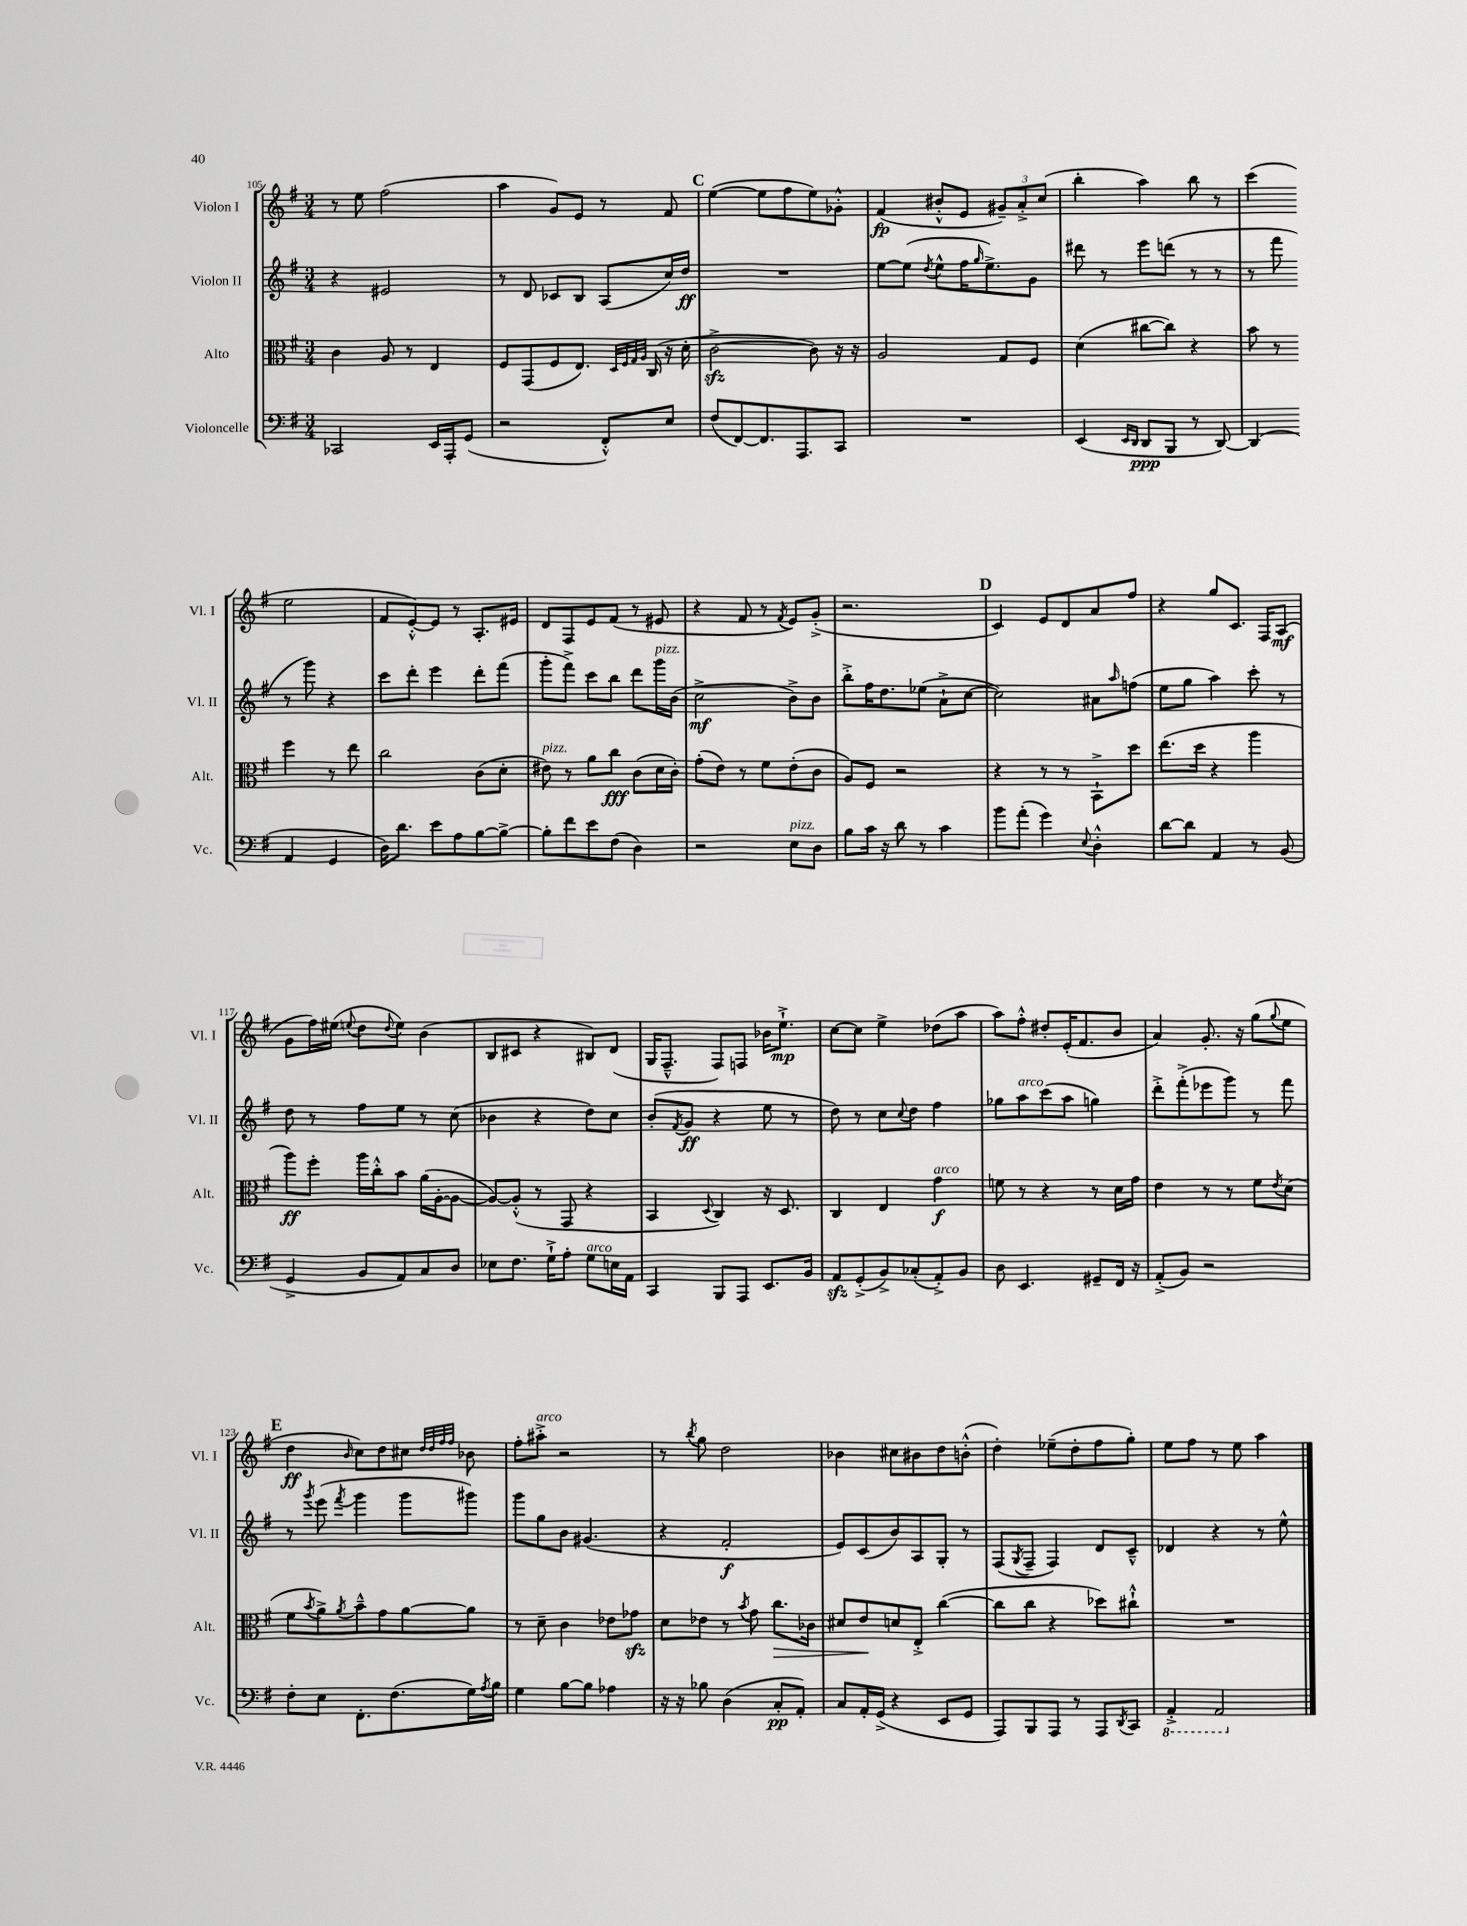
<<
\new StaffGroup <<
\new Staff = "s0" \with { instrumentName = "Violon I" shortInstrumentName = "Vl. I" } {
    \clef treble \key g \major \numericTimeSignature \time 3/4
    r8 e''8 fis''2( |
    a''4 g'8) e'8 r8 fis'8 |
    \mark \markup { \bold "C" } e''4~( e''8 fis''8 e''8) ges'8-.-^ |
    fis'4\fp( bis'8-.-^ e'8 \tuplet 3/2 { gis'8--) a'8-.-> c''8( } |
    b''4-. a''4) b''8 r8 |
    c'''4( e''2 |
    fis'8 e'8~-.-^) e'8 r8 a8.-. eis'16 |
    d'8 fis8 e'8 fis'8( r8 eis'8 |
    r4 fis'8 r8 \acciaccatura { fis'8 } e'8) g'8-.->( |
    r2. |
    \mark \markup { \bold "D" } c'4) e'8 d'8 a'8 fis''8 |
    r4 g''8 c'8. fis16 a8\mf( |
    g'8 fis''16) eis''16( \appoggiatura { e''8 } d''8 \appoggiatura { d''8 } e''8) b'4( |
    b8 cis'8 r4 bis8) d'8( |
    g16 fis8.---^ fis8) f8 bes'16 e''8.-!->\mp |
    c''8~ c''8 e''4-> des''8( a''8 |
    a''8) fis''8-.-^ dis''8-. e'16-.( fis'8. b'8 |
    a'4) g'8.-. r16 g''8( \appoggiatura { g''8 } e''8 |
    \mark \markup { \bold "E" } d''4\ff \grace { b'16 } c''8) d''8 cis''8 \grace { d''32 d''32 fis''32 fis''32 } bes'8 |
    fis''8-. ais''8-.->^\markup { \italic "arco" } r2 |
    r8 \acciaccatura { b''8 } g''8 d''2 |
    bes'4 cis''8 bis'8 d''8 b'8-.-^( |
    d''4-.) ees''8--( d''8-. fis''8 g''8-.) |
    e''8 fis''8 r8 e''8 a''4 \bar "|." |
}
\new Staff = "s1" \with { instrumentName = "Violon II" shortInstrumentName = "Vl. II" } {
    \clef treble \key g \major \numericTimeSignature \time 3/4
    r4 eis'2 |
    r8 d'8 ces'8 b8 a8( c''16) d''16\ff |
    \mark \markup { \bold "C" } R2. |
    e''8~ e''8( \acciaccatura { d''8 } e''8-^ fis''16 \grace { g''16 } e''8.->) g'8 |
    dis'''8 r8 e'''8 d'''8( r8 r8 |
    r8 fis'''8 r8 g'''8) r4 |
    c'''8 d'''8-. e'''4 d'''8-. fis'''8( |
    g'''8-. fis'''8->) c'''8 b''8 d'''8 g'''16^\markup { \italic "pizz." } b'16( |
    c''2->\mf b'8->) b'8 |
    b''8-.-> fis''16 d''8. ees''8( a'8-!-> c''8~ |
    \mark \markup { \bold "D" } c''2) ais'8 \grace { a''16 } f''8( |
    e''8 g''8 a''4) c'''8-. r8 |
    d''8 r8 fis''8 e''8 r8 c''8( |
    bes'4 r4 d''8) c''8 |
    b'8-.( \acciaccatura { fis'8 } g'8\ff r4 e''8 r8 |
    d''8) r8 c''8 \appoggiatura { c''8 } d''8 fis''4 |
    ges''8 a''8^\markup { \italic "arco" } c'''8( a''8 g''4) |
    d'''8-.-> fis'''8-.->( ees'''8 g'''8) r8 fis'''8 |
    \mark \markup { \bold "E" } r8 \acciaccatura { g'''8 } e'''8( \acciaccatura { fis'''8 } g'''4 g'''8 gis'''8) |
    g'''8 g''8 b'8 gis'4.( |
    r4 fis'2-.\f |
    e'8) c'8( b'8) a8 g8-. r8 |
    fis8( \acciaccatura { g8 } fis8-- fis4) d'8 c'8---^ |
    des'4 r4 r8 e''8-^ \bar "|." |
}
\new Staff = "s2" \with { instrumentName = "Alto" shortInstrumentName = "Alt." } {
    \clef alto \key g \major \numericTimeSignature \time 3/4
    c'4 a8 r8 e4 |
    fis8 g,8( fis8 e8.) \grace { d32 fis32 g32 a32 } c16( r16 d'16-. |
    \mark \markup { \bold "C" } c'2~->\sfz c'8) r16 r16 |
    a2 g8 fis8 |
    d'4( cis''8~ cis''8) r4 |
    b'8 r8 fis''4 r8 e''8 |
    c''2 c'8( d'8-. |
    eis'8^\markup { \italic "pizz." }) r8 a'8 c''8\fff c'8( d'16 c'16-.) |
    g'8-.( e'8) r8 fis'8 e'8-.( c'8 |
    a8) fis8 r2 |
    \mark \markup { \bold "D" } r4 r8 r8 b,8-!-> d''8 |
    e''8.( d''16 r4 a''4 |
    a''8\ff) fis''8-. a''16 c''16-.-^ b'8 a'16( a16~-. a8~ |
    a8~) a8-.-^( r8 g,8 r4 |
    b,4 \appoggiatura { d8 } c4) r16 d8. |
    c4 e4 g'4\f^\markup { \italic "arco" } |
    f'8 r8 r4 r8 d'16 g'16 |
    e'4 r8 r8 fis'8 \acciaccatura { e'8 } d'8( |
    \mark \markup { \bold "E" } fis'8 \acciaccatura { b'8 } a'8->) \acciaccatura { a'8 } b'8---^ g'8 a'8~ a'8 |
    r8 d'8-- c'4 ees'8 ges'8\sfz |
    d'8 ees'8 r8 \acciaccatura { b'8 } g'8 c''8.\> ces'16 |
    dis'8 e'8\! d'8 e8-.-> c''4~( |
    c''8 c''8 r4 des''8) cis''8-!-^ |
    R2. \bar "|." |
}
\new Staff = "s3" \with { instrumentName = "Violoncelle" shortInstrumentName = "Vc." } {
    \clef bass \key g \major \numericTimeSignature \time 3/4
    ces,2 e,16 a,,16-. g,8( |
    r2 fis,8-.-^) e8 |
    \mark \markup { \bold "C" } fis8( fis,8~) fis,8. a,,8. c,8 |
    R2. |
    e,4( \grace { e,16 d,16 } d,8\ppp b,,8 r8 d,8~) |
    d,4( a,4 g,4 |
    d16) d'8. e'8 a8 b8~ b8~-> |
    b8-. fis'8 e'8 fis8( d4) |
    r2 e8^\markup { \italic "pizz." } d8 |
    b8 c'16 r16 d'8 r8 c'4 |
    \mark \markup { \bold "D" } b'8 a'8-.( g'4) \appoggiatura { e8 } d4-.-^ |
    d'8~ d'8 a,4 r8 b,8( |
    g,4-> b,8 a,8) c8 d8 |
    ees8 fis8. g16-!-> a8-. g8^\markup { \italic "arco" } e16 a,16 |
    c,4 b,,8 a,,8 e,8. b,16 |
    a,8\sfz g,8-.->( b,8->) ces8-.( a,8-.->) b,8 |
    d8 e,4. gis,8-- fis,16 r16 |
    a,8-.->( b,8) r2 |
    \mark \markup { \bold "E" } fis8-. e8 fis,8.-. fis8.( g16) \acciaccatura { a8 } b16 |
    g4 b8~ b8 aes4 |
    r16 r16 bes8 d4( c8-.\pp a,8-.) |
    c8 a,16-. g,16->( r4 e,8 g,8 |
    a,,8) b,,8 a,,8 r8 a,,8 \acciaccatura { d,8 } c,8 |
    \ottava #-1 a,,4-.-> a,,2 \ottava #0 \bar "|." |
}
>>
>>
\layout { \context { \Score currentBarNumber = #105 } }
